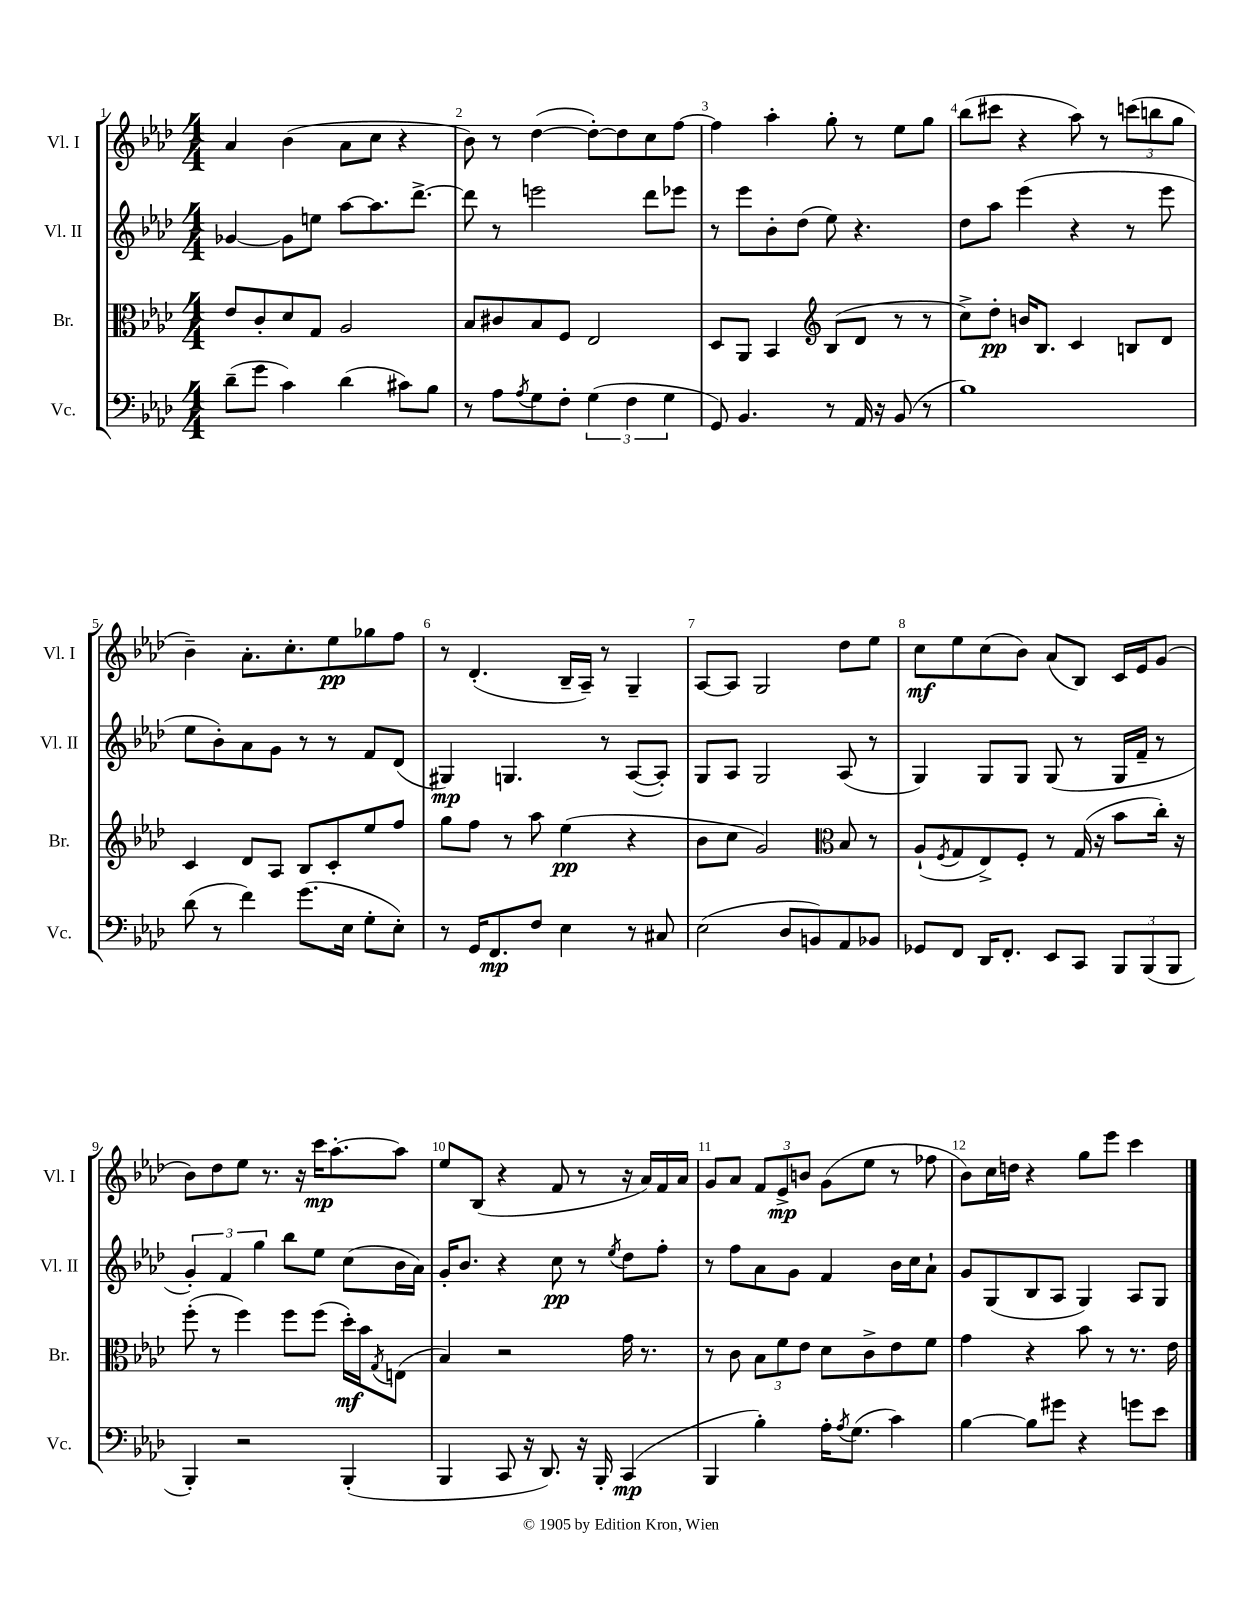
<<
\new StaffGroup <<
\new Staff = "s0" \with { instrumentName = "Vl. I" shortInstrumentName = "Vl. I" } {
    \clef treble \key aes \major \numericTimeSignature \time 4/4
    aes'4 bes'4( aes'8 c''8 r4 |
    bes'8) r8 des''4~( des''8~-.) des''8 c''8 f''8~ |
    f''4 aes''4-. g''8-. r8 ees''8 g''8 |
    bes''8( cis'''8 r4 aes''8) r8 \tuplet 3/2 { c'''8( b''8 g''8 } |
    bes'4--) aes'8.-. c''8.-. ees''8\pp ges''8 f''8 |
    r8 des'4.-.( bes16-- aes16--) r8 g4-- |
    aes8~ aes8 g2 des''8 ees''8 |
    c''8\mf ees''8 c''8( bes'8) aes'8( bes8) c'16 ees'16 g'8( |
    bes'8) des''8 ees''8 r8. r16 c'''16\mp aes''8.~-. aes''8 |
    ees''8 bes8( r4 f'8 r8 r16 aes'16) f'16 aes'16 |
    g'8 aes'8 \tuplet 3/2 { f'8 ees'8->\mp b'8 } g'8( ees''8 r8 fes''8 |
    bes'8) c''16 d''16 r4 g''8 ees'''8 c'''4 \bar "|." |
}
\new Staff = "s1" \with { instrumentName = "Vl. II" shortInstrumentName = "Vl. II" } {
    \clef treble \key aes \major \numericTimeSignature \time 4/4
    ges'4~ ges'8 e''8 aes''8~ aes''8. des'''8.~-> |
    des'''8 r8 e'''2 des'''8 ees'''8 |
    r8 ees'''8 bes'8-. des''8( ees''8) r4. |
    des''8 aes''8 ees'''4( r4 r8 ees'''8 |
    ees''8 bes'8-.) aes'8 g'8 r8 r8 f'8 des'8( |
    gis4\mp) g4. r8 aes8~( aes8-.) |
    g8 aes8 g2 aes8( r8 |
    g4) g8 g8 g8( r8 g16 f'16-- r8 |
    \tuplet 3/2 { g'4-.) f'4 g''4 } bes''8 ees''8 c''8( bes'16 aes'16) |
    g'16-. bes'8. r4 c''8\pp r8 \acciaccatura { ees''8 } des''8 f''8-. |
    r8 f''8 aes'8 g'8 f'4 bes'16 c''16 aes'8-! |
    g'8 g8( bes8 aes8 g4) aes8 g8 \bar "|." |
}
\new Staff = "s2" \with { instrumentName = "Br." shortInstrumentName = "Br." } {
    \clef alto \key aes \major \numericTimeSignature \time 4/4
    ees'8 c'8-. des'8 g8 aes2 |
    bes8 cis'8 bes8 f8 ees2 |
    des8 aes,8 bes,4 \clef treble bes8( des'8 r8 r8 |
    c''8->) des''8-.\pp b'16 bes8. c'4 b8 des'8 |
    c'4 des'8 aes8 bes8 c'8-. ees''8 f''8 |
    g''8 f''8 r8 aes''8 ees''4\pp( r4 |
    bes'8 c''8 g'2) \clef alto bes8 r8 |
    aes8-!( \acciaccatura { f8 } g8 ees8->) f8-. r8 g16( r16 bes'8 c''16-.) r16 |
    f''8-.( r8 f''4) f''8 f''8( des''16-.\mf) bes'16 \acciaccatura { g8 } e8( |
    bes4) r2 g'16 r8. |
    r8 c'8 \tuplet 3/2 { bes8 f'8 ees'8 } des'8 c'8-> ees'8 f'8 |
    g'4 r4 bes'8 r8 r8. ees'16 \bar "|." |
}
\new Staff = "s3" \with { instrumentName = "Vc." shortInstrumentName = "Vc." } {
    \clef bass \key aes \major \numericTimeSignature \time 4/4
    des'8--( g'8 c'4) des'4( cis'8) bes8 |
    r8 aes8 \acciaccatura { aes8 } g8 f8-. \tuplet 3/2 { g4( f4 g4 } |
    g,8) bes,4. r8 aes,16 r16 bes,8( r8 |
    bes1) |
    des'8( r8 f'4) g'8.( ees16 g8-. ees8-.) |
    r8 g,16 f,8.\mp f8 ees4 r8 cis8 |
    ees2( des8 b,8) aes,8 bes,8 |
    ges,8 f,8 des,16 f,8.-. ees,8 c,8 \tuplet 3/2 { bes,,8 bes,,8( bes,,8 } |
    bes,,4-.) r2 bes,,4-.( |
    bes,,4 c,8 r16 des,8.) r16 bes,,16-. c,4\mp( |
    bes,,4 bes4-.) aes16-. \acciaccatura { aes8 } g8.( c'4) |
    bes4~ bes8 gis'8 r4 g'8 ees'8 \bar "|." |
}
>>
>>
\layout { \context { \Score \override BarNumber.break-visibility = ##(#f #t #t) barNumberVisibility = #all-bar-numbers-visible } }
